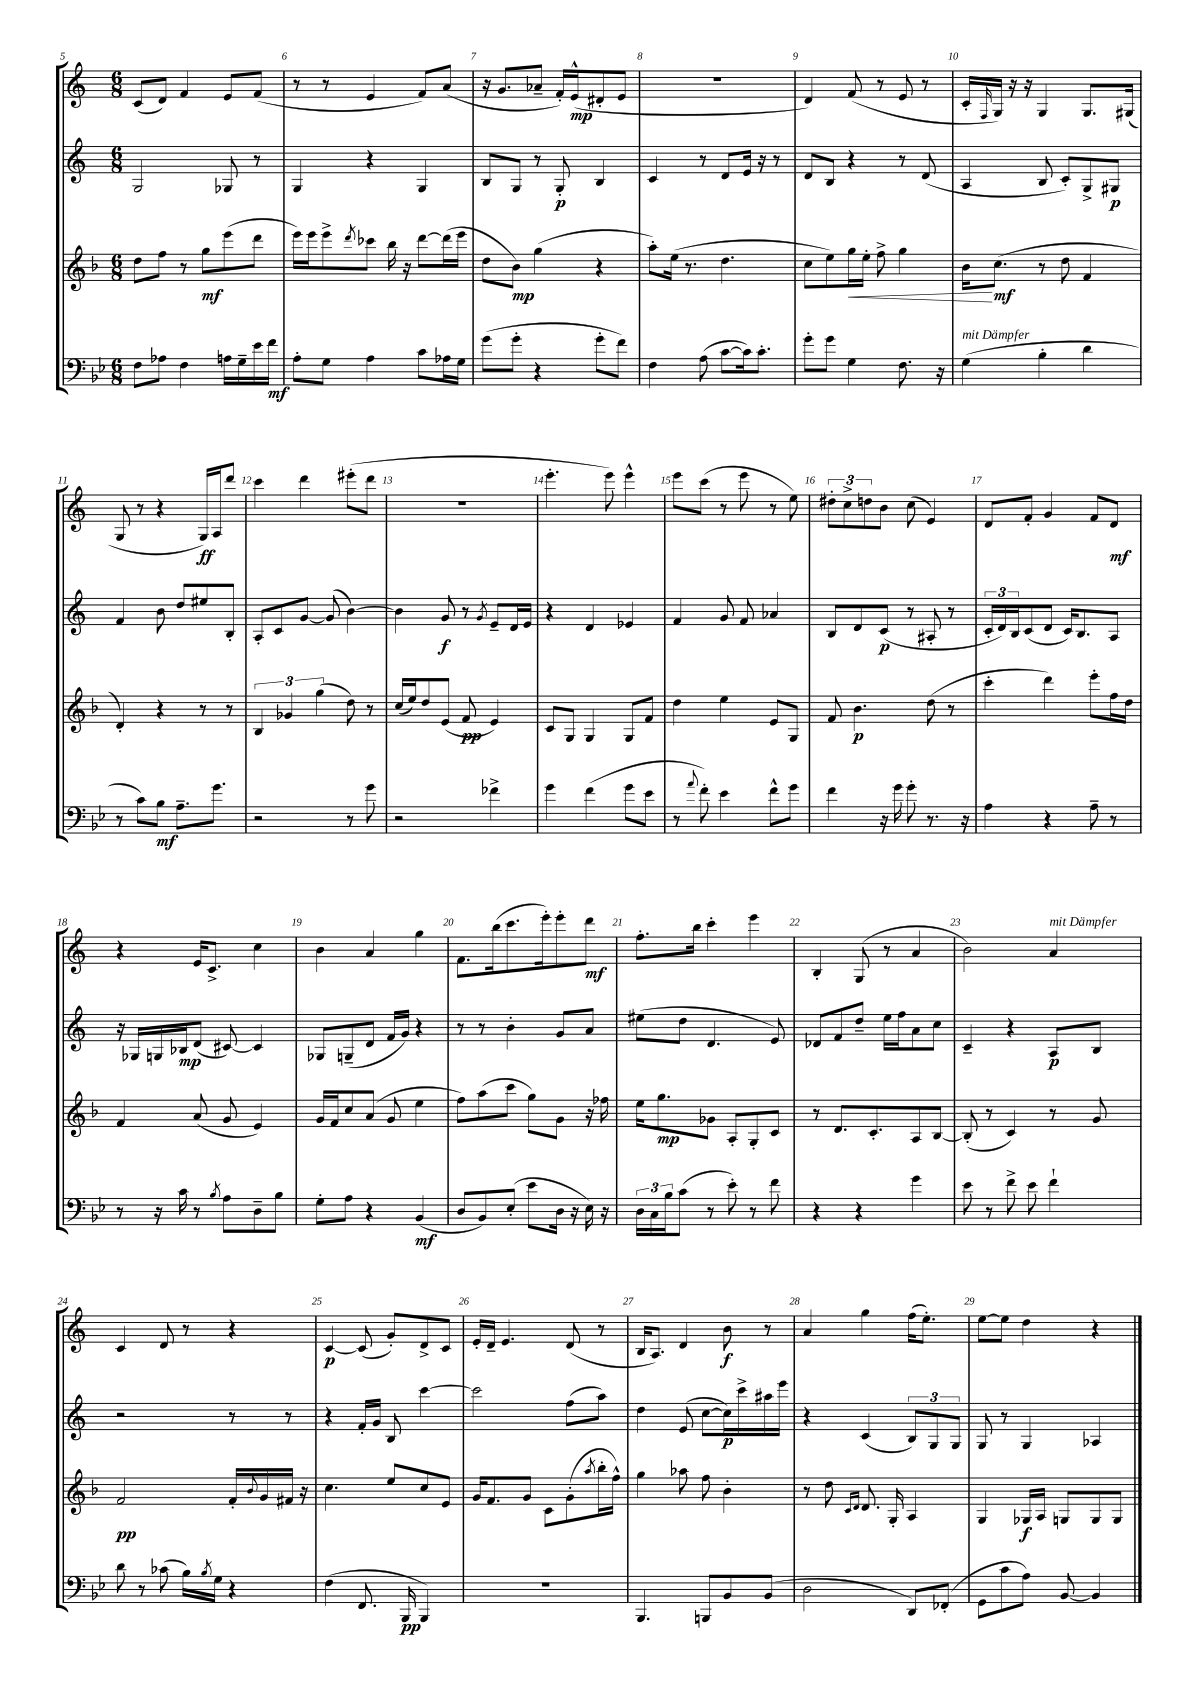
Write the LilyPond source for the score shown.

<<
\new StaffGroup <<
\new Staff = "s0" {
    \clef treble \key c \major \numericTimeSignature \time 6/8
    c'8( d'8) f'4 e'8 f'8( |
    r8 r8 e'4 f'8) a'8( |
    r16 g'8. aes'8-- f'16-.) e'16-^\mp( dis'8-. e'8 |
    R2. |
    d'4) f'8( r8 e'8 r8 |
    c'16-. \grace { f16 } g16) r16 r16 g4 g8. gis16( |
    g8 r8 r4 g16\ff) a16 d'''8 |
    c'''4 d'''4 eis'''8-.( d'''8 |
    R2. |
    e'''4.-. e'''8) e'''4-^ |
    e'''8 c'''8( r8 e'''8 r8 e''8) |
    \tuplet 3/2 { dis''8-. c''8-> d''8 } b'8 c''8( e'4) |
    d'8 f'8-. g'4 f'8 d'8\mf |
    r4 e'16 c'8.-> c''4 |
    b'4 a'4 g''4 |
    f'8. b''16( c'''8. e'''16-.) e'''8-. d'''8\mf |
    f''8.-. b''16 c'''4-. e'''4 |
    b4-. g8( r8 a'4 |
    b'2) a'4^\markup { \italic "mit Dämpfer" } |
    c'4 d'8 r8 r4 |
    c'4~\p c'8( g'8-.) d'8-> c'8 |
    e'16-. d'16-- e'4. d'8( r8 |
    b16 a8.) d'4 b'8\f r8 |
    a'4 g''4 f''16( e''8.-.) |
    e''8~ e''8 d''4 r4 \bar "|." |
}
\new Staff = "s1" {
    \clef treble \key c \major \numericTimeSignature \time 6/8
    g2 ges8 r8 |
    g4 r4 g4 |
    b8 g8 r8 g8-.\p b4 |
    c'4 r8 d'8 e'16 r16 r8 |
    d'8 b8 r4 r8 d'8( |
    a4 b8 c'8-.) g8-> gis8\p |
    f'4 b'8 d''8 eis''8 b8-. |
    a8-. c'8 g'8~ g'8( b'4~) |
    b'4 g'8\f r8 \acciaccatura { g'8 } e'8-- d'16 e'16 |
    r4 d'4 ees'4 |
    f'4 g'8 f'8 aes'4 |
    b8 d'8 c'8\p( r8 ais8-. r8 |
    \tuplet 3/2 { c'16-. d'16) b16 } c'8( d'8 c'16) b8. a8 |
    r16 ges16 g16 bes16\mp d'8( cis'8~) cis'4 |
    ges8 g8--( d'8 f'16 g'16) r4 |
    r8 r8 b'4-. g'8 a'8 |
    eis''8( d''8 d'4. e'8) |
    des'8 f'8 d''8-- e''16 f''16 a'8 c''8 |
    c'4-- r4 a8\p b8 |
    r2 r8 r8 |
    r4 f'16-. g'16 b8 c'''4~ |
    c'''2 f''8( a''8) |
    d''4 e'8( c''8~ c''16\p) c'''16-> ais''16 e'''16 |
    r4 c'4( \tuplet 3/2 { b8) g8 g8 } |
    g8 r8 g4 aes4 \bar "|." |
}
\new Staff = "s2" {
    \clef treble \key f \major \numericTimeSignature \time 6/8
    d''8 f''8 r8 g''8\mf e'''8( d'''8 |
    e'''16) e'''16 e'''8-> \acciaccatura { d'''8 } ces'''8 bes''16 r16 d'''8~ d'''16( e'''16 |
    d''8 bes'8\mp) g''4( r4 |
    a''8-.) e''16( r8. d''4. |
    c''8 e''8) g''16\< e''16-. f''8-> g''4 |
    bes'16\! c''8.\mf( r8 d''8 f'4 |
    d'4-.) r4 r8 r8 |
    \tuplet 3/2 { bes4 ges'4 g''4( } d''8) r8 |
    c''16( e''16) d''8 e'8( f'8\pp e'4) |
    c'8 g8 g4 g8 f'8 |
    d''4 e''4 e'8 g8 |
    f'8 bes'4.\p d''8( r8 |
    c'''4-. d'''4) e'''8-. f''16 d''16 |
    f'4 a'8( g'8 e'4) |
    g'16 f'16 c''8 a'8( g'8 e''4 |
    f''8) a''8( c'''8 g''8) g'8 r16 fes''16 |
    e''16 g''8.\mp ges'8 a8-. g8-. c'8 |
    r8 d'8. c'8.-. a8 bes8~ |
    bes8-.( r8 c'4) r8 g'8 |
    f'2\pp f'16-. \appoggiatura { bes'8 } g'16 fis'16 r16 |
    c''4. e''8 c''8 e'8 |
    g'16 f'8. g'8 c'8 g'8-.( \acciaccatura { a''8 } bes''16-. f''16-^) |
    g''4 aes''8 f''8 bes'4-. |
    r8 d''8 \grace { c'16 d'16 } d'8. g16-. a4 |
    g4 ges16\f a16 g8 g8 g8 \bar "|." |
}
\new Staff = "s3" {
    \clef bass \key bes \major \numericTimeSignature \time 6/8
    f8 aes8 f4 a16 g16-- ees'16 f'16\mf |
    a8-. g8 a4 c'8 aes16 g16 |
    g'8( g'8-. r4 g'8-. f'8) |
    f4 a8( c'8~ c'16) c'8.-. |
    g'8-. g'8 g4 f8. r16 |
    g4^\markup { \italic "mit Dämpfer" }( bes4-. d'4 |
    r8 c'8) bes8\mf a8.-- g'8. |
    r2 r8 g'8 |
    r2 fes'4-> |
    g'4 f'4( g'8 ees'8 |
    r8 \appoggiatura { a'8 } f'8-.) ees'4 f'8-^ g'8 |
    f'4 r16 g'16 g'8-. r8. r16 |
    a4 r4 a8-- r8 |
    r8 r16 c'16 r8 \acciaccatura { bes8 } a8 d8-- bes8 |
    g8-. a8 r4 bes,4\mf( |
    d8 bes,8) ees8-.( ees'8 d16 r16 ees16) r16 |
    \tuplet 3/2 { d16 c16 bes16 } c'8( r8 ees'8-.) r8 f'8 |
    r4 r4 g'4 |
    ees'8 r8 f'8-> ees'8 f'4-! |
    d'8 r8 ces'8( bes16) \acciaccatura { bes8 } g16 r4 |
    f4( f,8. bes,,16\pp bes,,4) |
    R2. |
    bes,,4. b,,8 bes,8 bes,8( |
    d2 d,8) fes,8-.( |
    g,8 c'8 a8) bes,8~ bes,4 \bar "|." |
}
>>
>>
\layout { \context { \Score currentBarNumber = #5 \override BarNumber.break-visibility = ##(#f #t #t) barNumberVisibility = #all-bar-numbers-visible } }
